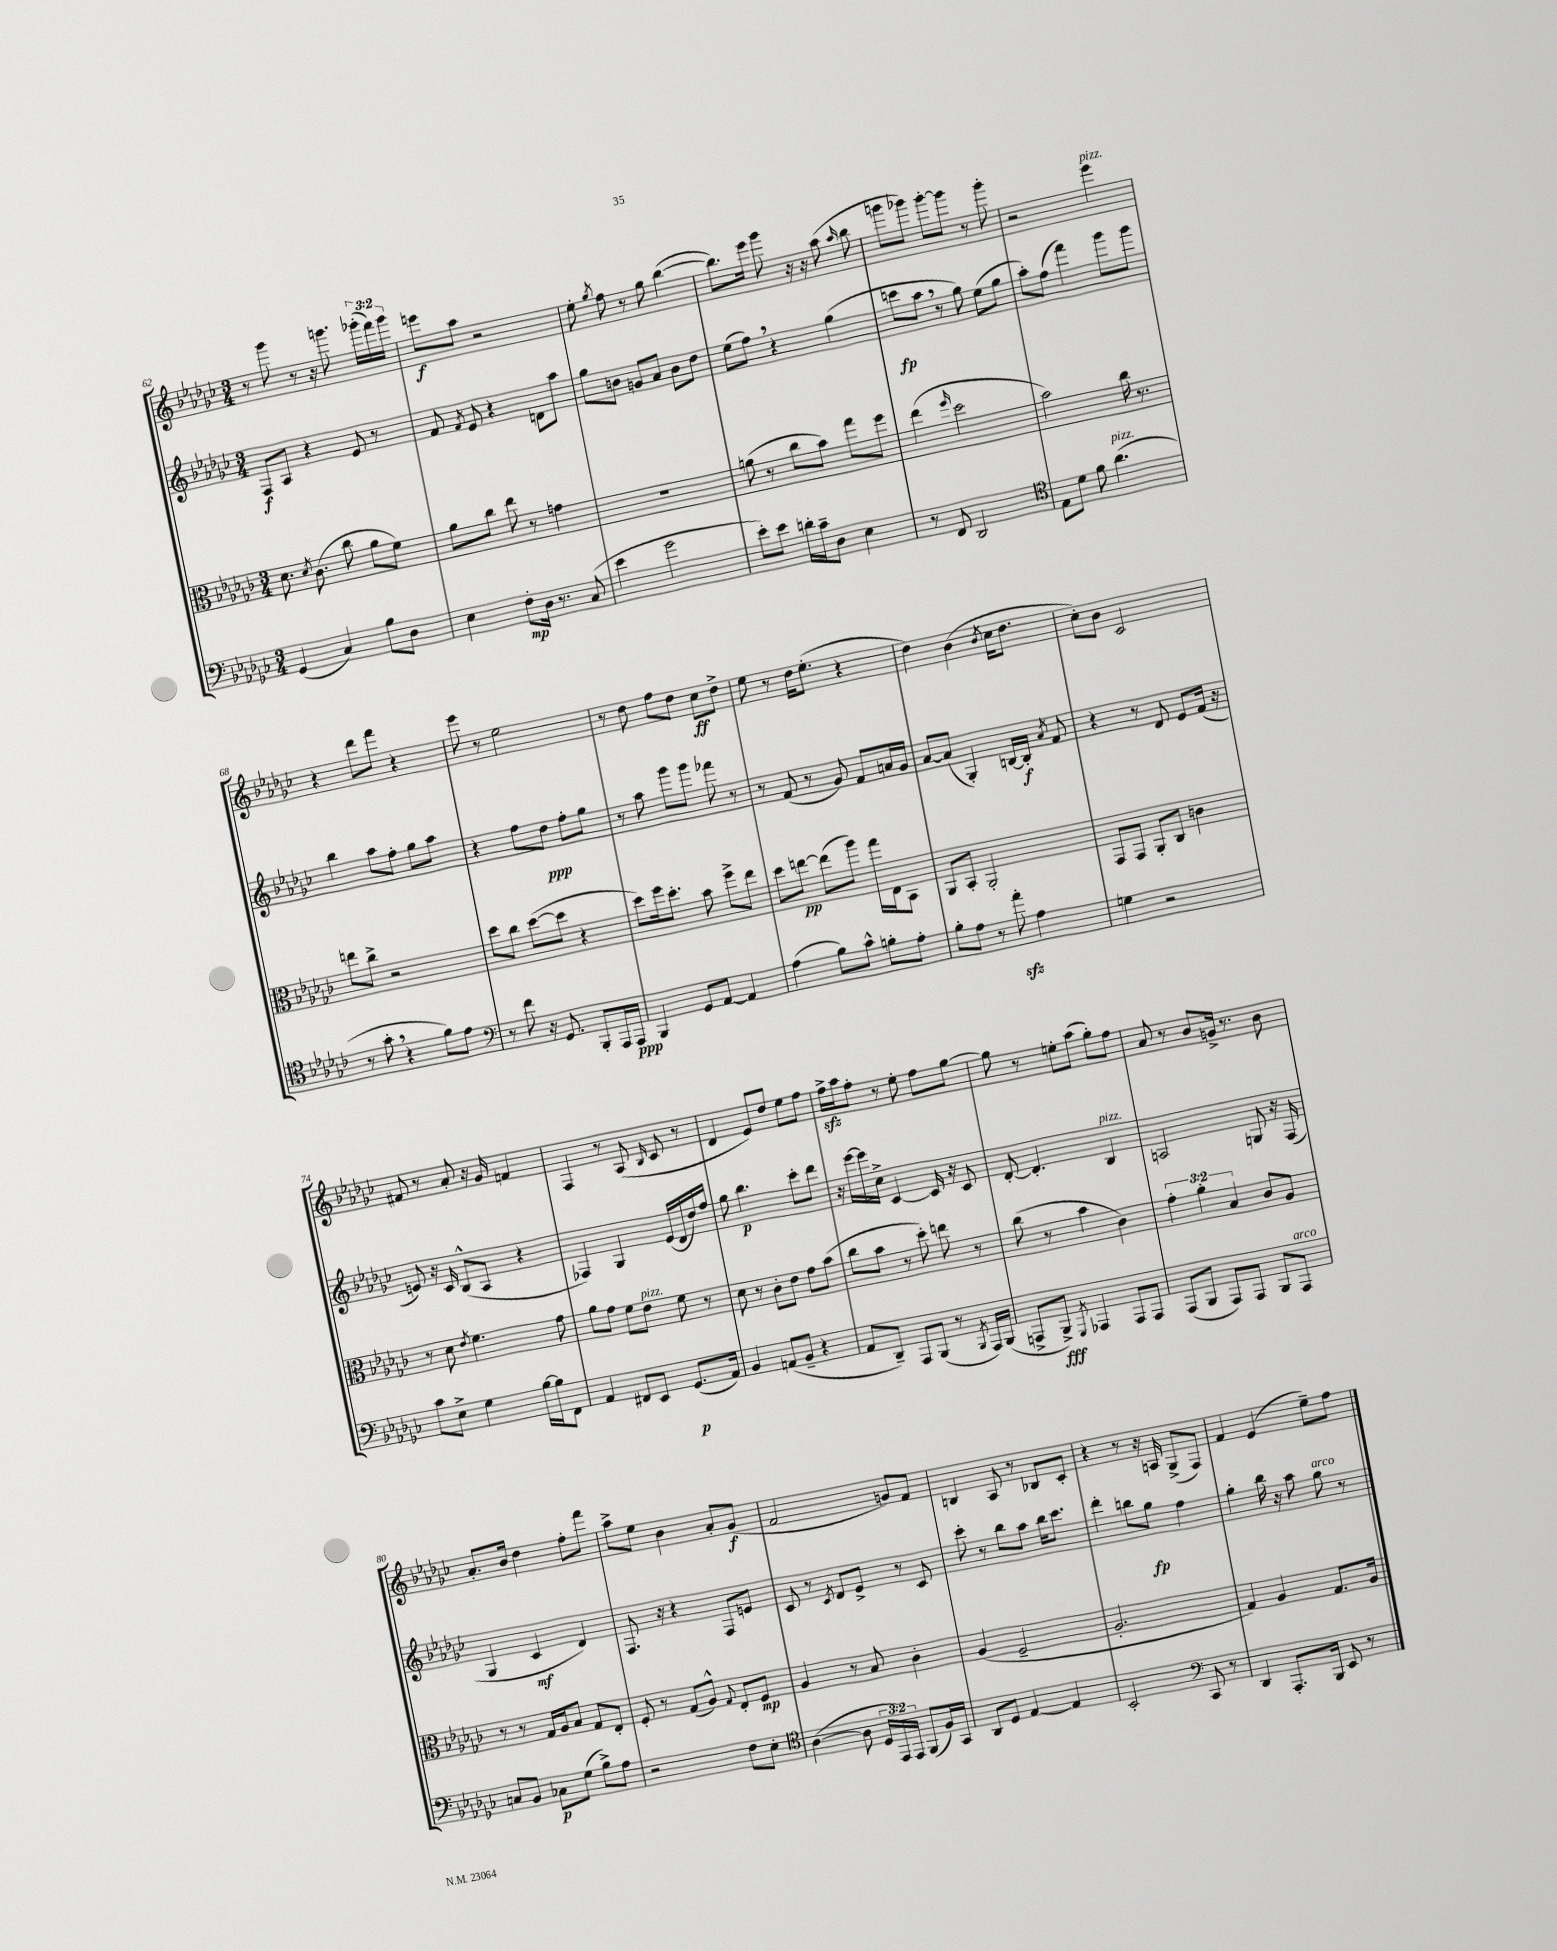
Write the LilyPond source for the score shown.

<<
\new StaffGroup <<
\new Staff = "s0" {
    \clef treble \key ges \major \numericTimeSignature \time 3/4 \override Staff.TupletNumber.text = #tuplet-number::calc-fraction-text
    \autoBeamOff r8 ges'''8 r8 r16 g'''8. \tuplet 3/2 { ges'''16[-.( f'''16) ges'''16] } |
    e'''8[\f aes''8] r2 |
    ees''8-. \acciaccatura { ges''8 } f''8 r8 ges''8 bes''4~( |
    bes''8.[) ees'''16] ges'''8 r16 r16 aes''8( \grace { aes''16 } bes''8 |
    g'''8[ ges'''8]) ges'''8[~-. ges'''8] r8 ges'''8-. |
    r2 ees'''4^\markup { \italic "pizz." } |
    r4 des'''8[ f'''8] r4 |
    ees'''8 r8 ees''2 |
    r8 des''8 f''8[ des''8] ces''8[\ff des''8]-> |
    ees''8 r8 des''16[ ees''8.]-.( r4 |
    des''4) bes'4( \acciaccatura { bes'8 } ces''16[ des''8.] |
    ces''8[-.) bes'8] ces'2 |
    fis'8 r8 aes'8-. r16 ges'16 f'4 |
    f4 r8 aes8( \grace { bes16 } ces'8 r8 |
    des'4 ees'8[) des''8] ees''8[ f''8] |
    f''16[->\sfz aes''16 f''8]-. r8 ees''8-. f''8[ ges''8]~ |
    ges''8 r8 e''8[-. aes''8]( ges''8[-.) f''8] |
    aes'8 r8 bes'8[ g'16]-> r8. bes'8 |
    aes'8.[-. bes'16] des''4 f''8[-. f'''8] |
    aes''8[-> ees''8] bes'4 aes'8[-. ges'8]\f( |
    f'2 g'8[) f'8] |
    b4 aes8 r8 bes8[ ces'8]-. |
    r4 r8 r16 a16 ges8[->( f8]) |
    f'4 ees'4( ees''8[--) f''8] \bar "|." |
}
\new Staff = "s1" {
    \clef treble \key ges \major \numericTimeSignature \time 3/4
    \autoBeamOff f8[\f aes8] r4 ees'8 r8 |
    f'8 \acciaccatura { f'8 } ees'8 r4 d'8[ aes''8] |
    ges''8[ b'8] g'8[ aes'8] b'8[ des''8] |
    ees''8[( f''8]) \breathe r4 ges''4( |
    c'''8[\fp aes''8] \breathe r8 ges''8) ees''8[( ges''8] |
    aes''8[-.) f''8]( f'''4) ges'''8[ ges'''8] |
    bes''4 aes''8[ f''8]-. ges''8[ aes''8] |
    r4 f''8[ des''8]\ppp f''8[-. ges''8] |
    r8 aes''8 ges'''8[ ges'''8] fes'''8 r8 |
    r8 f'8( r8 ges'8) f'8[ a'16 ges'16] |
    aes'8[~ aes'8]( ges4-.) b16[~ b16]-.\f \acciaccatura { aes'8 } f'8 |
    r4 r8 des'8 ees'8[ f'16]( r16 |
    e'8) r16 ces'16 bes8[-^( aes8] r4 |
    fes4) ges4 ees'16[( des'16 des''16) f''16] |
    ges''8 bes''4.\p ces'''8[-. des'''8] |
    r16 ees'''16[~ ees'''16 ces''16]-> ces'4~ ces'16 r16 ces'8 |
    des'8~-. des'4.-. bes4^\markup { \italic "pizz." } |
    a2 g8 r16 f16( |
    ges4 ces'4\mf des'4) |
    f8. r16 r4 f8[ e'8] |
    ces'8 r8 \acciaccatura { ces'8 } des'8[ ees'8]-> r8 ces'8 |
    ces'''8-. r8 bes''8[ aes''8] bes''16[ ces'''8.] |
    des'''4-. b''8[ ges''8]\fp f''4 |
    ges''4-. bes''16 r16 aes''8 ges''8^\markup { \italic "arco" } r8 \bar "|." |
}
\new Staff = "s2" {
    \clef alto \key ges \major \numericTimeSignature \time 3/4 \override Staff.TupletNumber.text = #tuplet-number::calc-fraction-text
    \autoBeamOff des'8. \acciaccatura { des'8 } ces'8.( ces''8 aes'8[ f'8]) |
    aes'8[ ces''8] ees''8 r8 g'4 |
    R2. |
    a'8( r8 ces''8[ bes'8]) ges''8[ f''8] |
    ees''4( \grace { f''16 } des''2 |
    bes'2) ces''16 r8. |
    e''8[ ces''8]-> r2 |
    des''8[ ces''8] des''8[~( des''8] r4 |
    des''8[) f''16 des''8.]-. bes'8 f''8[-> ees''8] |
    des''8[ e''8]~\pp e''8[( aes''8]) ges''16[ ees16 bes,8] |
    aes,8[ bes,8]-. aes,2-. |
    ges,8[ ges,8] aes,8[-. ces8] c'4 |
    r8 des'8 \acciaccatura { ees'8 } f'4. ges'8 |
    aes'8[ ges'8] f'8[ ees'8]^\markup { \italic "pizz." } f'8 r8 |
    des'8 r8 ces'8[-. ees'8] ges'8[ bes'8]( |
    ces''8[ bes'8] r8 des''8-.) e''8 r8 |
    ces''8( r8 bes'4 ces'4) |
    \tuplet 3/2 { ges'4-. aes'4-. bes4 } ces'8[ aes8] |
    r8 r8 ges16[ aes16 bes8] ges8[ ees8]-. |
    f8-. r8 ges8[( aes8]-^) \appoggiatura { ges8 } ees8[-. f8]\mp |
    aes4 r8 bes8 ces'4-. |
    aes4( f2-- |
    aes2.-. |
    ges4) aes4 ges8.[ aes16] \bar "|." |
}
\new Staff = "s3" {
    \clef bass \key ges \major \numericTimeSignature \time 3/4 \override Staff.TupletNumber.text = #tuplet-number::calc-fraction-text
    \autoBeamOff ges,4( ces4) bes8[ des8] |
    ees4 f8[-.\mp des16] r8. ces8( |
    ees'4 ges'2 |
    ees'8[-.) ees'8] d'16[-. ces'16-- des8] ees4 |
    r8 f,8 des,2 |
    \clef tenor ees8[ des'8] f'8 aes'4.^\markup { \italic "pizz." }( |
    r8 ges'8-. \breathe r4 f'8[) ees'8] |
    \clef bass r8 f'8 r16 ges,8. bes,,8[-. aes,,16 aes,,16]\ppp |
    bes,,4 ges,8[ aes,8]~ aes,4 |
    aes4( bes8[) ces'8]-^ b8[-. aes8]-. |
    bes8[-. aes8] r8 aes'8-.\sfz aes4 |
    g4 r2 |
    ces'8[ ees8]-> ges4 bes16[~ bes16 f,8] |
    aes,4 fis,8[ ees,8] ges,8.[\p( aes,16]) |
    bes,4 a,8[( bes,8]-- r4 |
    aes,8[ des,8]--) aes,,8[ bes,,8]( r8 \acciaccatura { bes,,8 } aes,,16[) bes,,16]( |
    a,,8[-> bes,,8]->\fff) \acciaccatura { ges,,8 } aes,,4 aes,,8[ aes,,8] |
    aes,,8[( bes,,8] aes,,8[) aes,,8] bes,,8[ aes,,8]^\markup { \italic "arco" } |
    c8[ bes,8] ces8[\p ges8]( bes8[->) aes8] |
    r2 f8[ ees8]-. |
    \clef tenor aes4~( aes8 \tuplet 3/2 { des16[ ees,16) ees,16] } f,8[( f16) ges,16] |
    aes,8[ des8] ees4~ ees4 |
    bes,2-. \clef bass ces,8 r8 |
    des,4 aes,,8.[-. bes,,16] ees,8 r8 \bar "|." |
}
>>
>>
\layout { \context { \Score currentBarNumber = #62 } }
